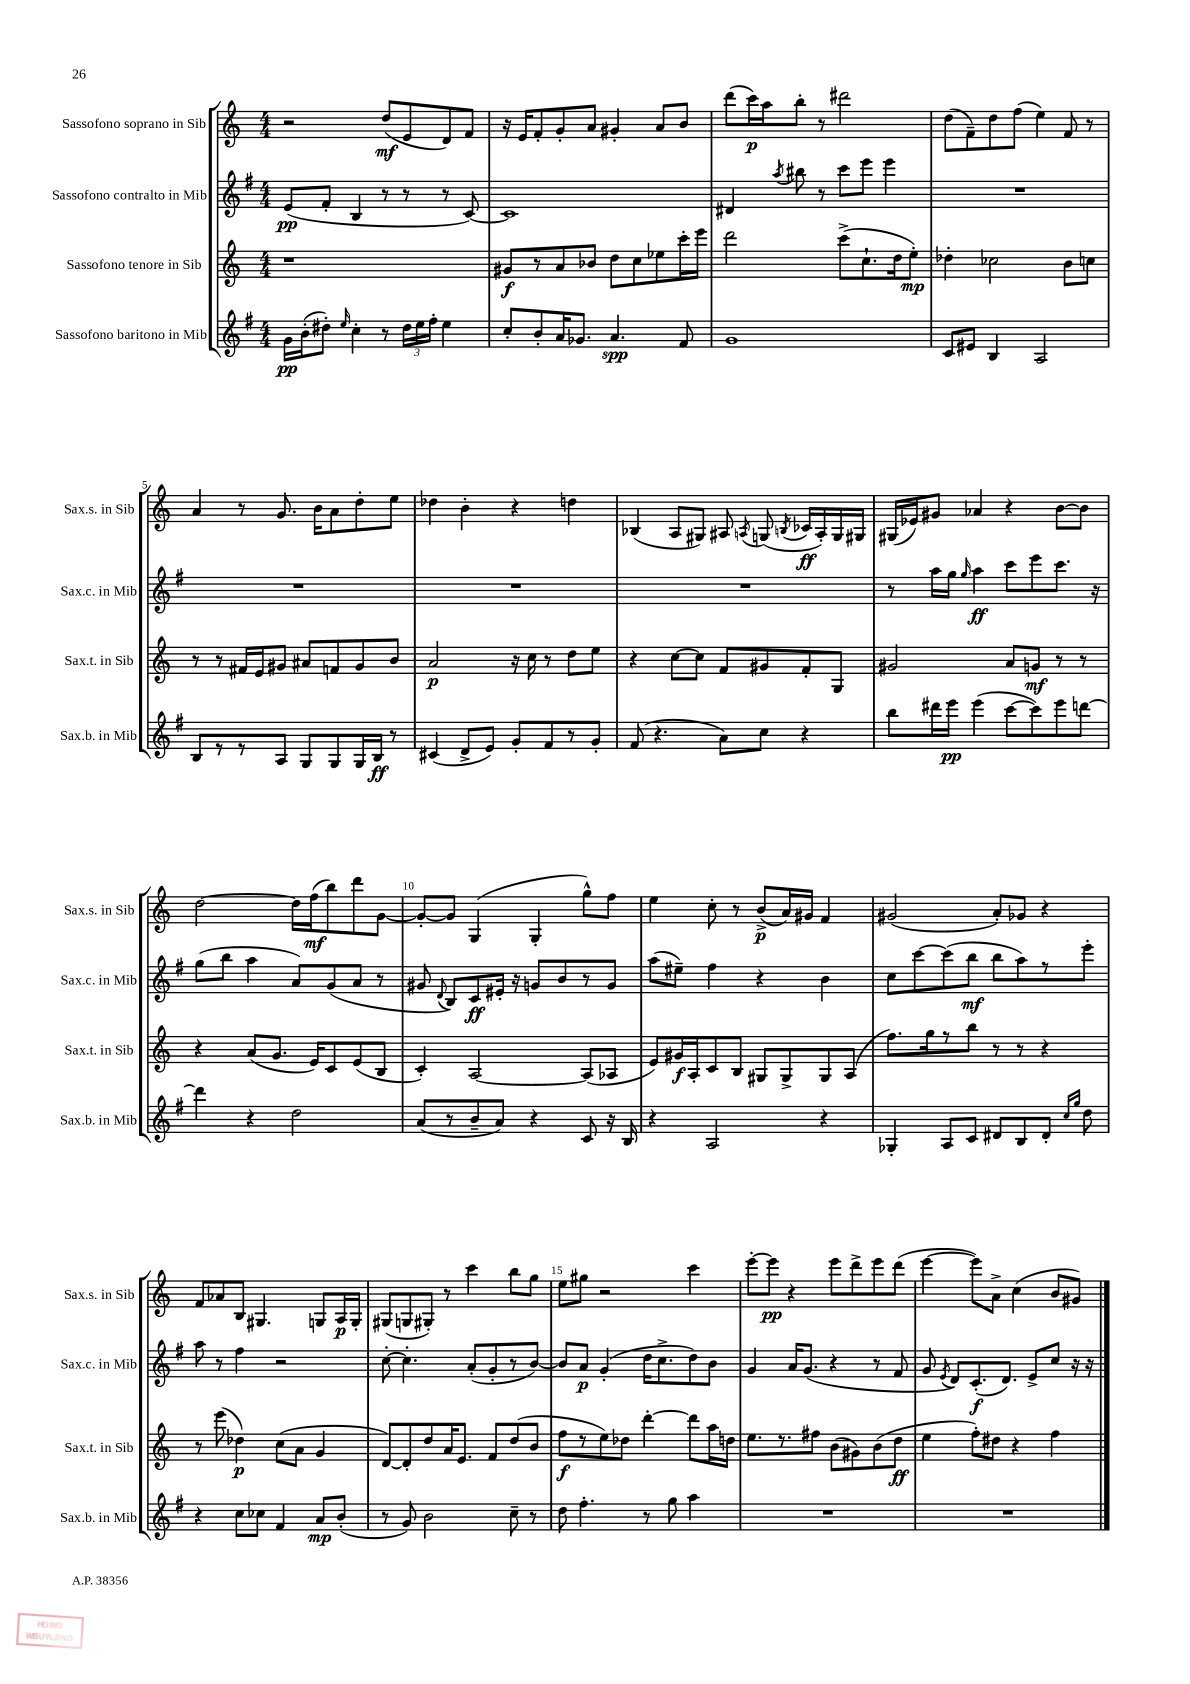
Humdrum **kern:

**kern	**dynam	**kern	**dynam	**kern	**dynam	**kern	**dynam
*part4	*part4	*part3	*part3	*part2	*part2	*part1	*part1
*staff4	*staff4	*staff3	*staff3	*staff2	*staff2	*staff1	*staff1
*I"Sassofono baritono in Mib	*	*I"Sassofono tenore in Sib	*	*I"Sassofono contralto in Mib	*	*I"Sassofono soprano in Sib	*
*I'Sax.b. in Mib	*	*I'Sax.t. in Sib	*	*I'Sax.c. in Mib	*	*I'Sax.s. in Sib	*
*clefG2	*	*clefG2	*	*clefG2	*	*clefG2	*
*k[f#]	*	*k[]	*	*k[f#]	*	*k[]	*
*M4/4	*	*M4/4	*	*M4/4	*	*M4/4	*
=1	=1	=1	=1	=1	=1	=1	=1
16g\LL	pp	1r	.	(8e/L	pp	2r	.
(16b'\J	.	.	.	.	.	.	.
8dd#X'\J)	.	.	.	8f#'/J	.	.	.
16qqee/	.	.	.	.	.	.	.
4cc'\	.	.	.	4B/	.	.	.
8r	.	.	.	8r	.	(8dd/L	mf
24dd#\LL	.	.	.	8r	.	8e/	.
24ee\	.	.	.	.	.	.	.
24ff#'\JJ	.	.	.	.	.	.	.
4ee\	.	.	.	8r	.	8d/)	.
.	.	.	.	[8c/)	.	8f/J	.
=2	=2	=2	=2	=2	=2	=2	=2
8cc'/L	.	8g#X/L	f	1c]	.	16r	.
.	.	.	.	.	.	16e/KL	.
8b'/	.	8r	.	.	.	8f'/	.
16a/K	.	8a/	.	.	.	8g'/	.
8.g-X/J	.	.	.	.	.	.	.
.	.	8b-X/J	.	.	.	8a/J	.
4.a/	spp	8dd\L	.	.	.	4g#X'/	.
.	.	8cc\	.	.	.	.	.
.	.	8ee-X\	.	.	.	8a/L	.
8f#/	.	16ccc'\L	.	.	.	8b/J	.
.	.	16eee\JJ	.	.	.	.	.
=3	=3	=3	=3	=3	=3	=3	=3
1g	.	2ddd\	.	4d#X/	.	(8ddd\L	.
.	.	.	.	.	.	16ccc\L)	p
.	.	.	.	.	.	16aa\J	.
.	.	.	.	8qaa/	.	.	.
.	.	.	.	8bb#X\	.	8bb'\J	.
.	.	.	.	8r	.	8r	.
.	.	(8ccc^\L	.	8ccc\L	.	2ddd#X\	.
.	.	8.cc`\	.	8eee\J	.	.	.
.	.	.	.	4eee\	.	.	.
.	.	16dd\k	.	.	.	.	.
.	.	8ee'\J)	mp	.	.	.	.
=4	=4	=4	=4	=4	=4	=4	=4
8c/L	.	4dd-X'\	.	1r	.	(8dd\L	.
8e#X/J	.	.	.	.	.	8f~\)	.
4B/	.	2cc-X\	.	.	.	8dd\	.
.	.	.	.	.	.	(8ff\J	.
2A/	.	.	.	.	.	4ee\)	.
.	.	8b\L	.	.	.	8f/	.
.	.	8ccn\J	.	.	.	8r	.
!!LO:LB:g=z
=5	=5	=5	=5	=5	=5	=5	=5
8B/L	.	8r	.	1r	.	4a/	.
8r	.	8r	.	.	.	.	.
8r	.	16f#X/LL	.	.	.	8r	.
.	.	16e/J	.	.	.	.	.
8A/J	.	8g#X/J	.	.	.	8.g/	.
8G/L	.	8a#X/L	.	.	.	.	.
.	.	.	.	.	.	16b\KL	.
8G/	.	8fn/	.	.	.	8a\	.
16G/L	.	8g#/	.	.	.	8dd'\	.
16B/JJ	ff	.	.	.	.	.	.
8r	.	8b/J	.	.	.	8ee\J	.
=6	=6	=6	=6	=6	=6	=6	=6
(4c#X/	.	2a/	p	1r	.	4dd-X\	.
8d^/L	.	.	.	.	.	4b'\	.
8e/J)	.	.	.	.	.	.	.
8g'/L	.	16r	.	.	.	4r	.
.	.	16cc\	.	.	.	.	.
8f#/	.	8r	.	.	.	.	.
8r	.	8dd\L	.	.	.	4ddn\	.
8g'/J	.	8ee\J	.	.	.	.	.
=7	=7	=7	=7	=7	=7	=7	=7
(8f#/	.	4r	.	1r	.	(4B-X/	.
4.r	.	.	.	.	.	.	.
.	.	[8cc\L	.	.	.	8A/L	.
.	.	8cc\J]	.	.	.	8G#X/J)	.
8a\L)	.	8f/L	.	.	.	8A#X/	.
.	.	.	.	.	.	8qAn/	.
8cc\J	.	8g#X/	.	.	.	(8Gn/	.
.	.	.	.	.	.	8qBn/	.
4r	.	8f'/	.	.	.	16c-X/LL	ff
.	.	.	.	.	.	16A'/)	.
.	.	8G/J	.	.	.	16G/	.
.	.	.	.	.	.	16G#X/JJ	.
=8	=8	=8	=8	=8	=8	=8	=8
8bb\L	.	2g#X/	.	8r	.	(16G#X/LL	.
.	.	.	.	.	.	16e-X/J)	.
16ddd#X\L	.	.	.	16aa\LL	.	8g#X/J	.
16eee\JJ	pp	.	.	16gg\JJ	.	.	.
.	.	.	.	16qqgg/	.	.	.
(4eee\	.	.	.	4aa\	ff	4a-X/	.
[8ccc\L	.	8a/L	.	8ccc\L	.	4r	.
8ccc\])	.	8gn/J	mf	8eee\	.	.	.
8eee\	.	8r	.	8.ccc\J	.	[8b\L	.
[8dddn\J	.	8r	.	.	.	8b\J]	.
.	.	.	.	16r	.	.	.
!!LO:LB:g=z
=9	=9	=9	=9	=9	=9	=9	=9
4ddd\]	.	4r	.	(8gg\L	.	[2dd\	.
.	.	.	.	8bb\J	.	.	.
4r	.	(8a/L	.	4aa\	.	.	.
.	.	8.g/J	.	.	.	.	.
2dd\	.	.	.	8a/L)	.	16dd\LL]	.
.	.	16e/KL)	.	.	.	(16ff\J	mf
.	.	8c/	.	(8g/	.	8bb\)	.
.	.	(8e/	.	8a/J	.	8ddd\	.
.	.	8B/J	.	8r	.	[8g\J	.
=10	=10	=10	=10	=10	=10	=10	=10
(8a/L	.	4c'/)	.	8g#X/	.	8g'/L_	.
.	.	.	.	8qqd/	.	.	.
8r	.	.	.	8B/L)	.	8g/J]	.
8b~/	.	[2A/	.	8c/	ff	(4G/	.
8a/J)	.	.	.	16e#X'/Jk	.	.	.
.	.	.	.	16r	.	.	.
4r	.	.	.	8gn/L	.	4G'/	.
.	.	.	.	8b/	.	.	.
8c/	.	(8A/L]	.	8r	.	8gg^^\L)	.
16r	.	8A-X/J	.	8g/J	.	8ff\J	.
16B/	.	.	.	.	.	.	.
=11	=11	=11	=11	=11	=11	=11	=11
4r	.	8e/L)	.	(8aa\L	.	4ee\	.
.	.	16g#X/L	f	8ee#X~\J)	.	.	.
.	.	16A'/J	.	.	.	.	.
2A/	.	8c/	.	4ff#\	.	8cc'\	.
.	.	8B/J	.	.	.	8r	.
.	.	8G#X/L	.	4r	.	(8b^/L	p
.	.	8G#^/	.	.	.	16a/L)	.
.	.	.	.	.	.	16g#X/JJ	.
4r	.	8G#/	.	4b\	.	4f/	.
.	.	(8A/J	.	.	.	.	.
=12	=12	=12	=12	=12	=12	=12	=12
4G-X'/	.	8.ff\L)	.	8cc\L	.	(2g#X/	.
.	.	.	.	[8ccc\	.	.	.
.	.	16gg\k	.	.	.	.	.
8A/L	.	8r	.	(8ccc\]	.	.	.
8c/J	.	8bb\J	.	8bb\J	mf	.	.
8d#X/L	.	8r	.	8bb\L	.	8a'/L)	.
8B/	.	8r	.	8aa\)	.	8g-X/J	.
8d#'/J	.	4r	.	8r	.	4r	.
16qqcc/LL	.	.	.	.	.	.	.
16qqgg/JJ	.	.	.	.	.	.	.
8dd\	.	.	.	8eee'\J	.	.	.
!!LO:LB:g=z
=13	=13	=13	=13	=13	=13	=13	=13
4r	.	8r	.	8aa\	.	8f/L	.
.	.	(8eee\	.	8r	.	8a-X/	.
8cc\L	.	4dd-X\)	p	4ff#\	.	8B/J	.
8cc-X\J	.	.	.	.	.	4.G#X/	.
4f#/	.	(8cc\L	.	2r	.	.	.
.	.	8a\J	.	.	.	.	.
8a/L	mp	4g/	.	.	.	8Gn/L	.
(8b'/J	.	.	.	.	.	16A/L	p
.	.	.	.	.	.	16G'/JJ	.
=14	=14	=14	=14	=14	=14	=14	=14
8r	.	[8d/L)	.	[8cc'\	.	(8G#X/L	.
8g/)	.	8d'/]	.	4.cc'\]	.	8Gn/	.
2b\	.	8dd/	.	.	.	8G#X'/J)	.
.	.	16a/K	.	.	.	8r	.
.	.	8.e/J	.	.	.	.	.
.	.	.	.	(8a'/L	.	4ccc\	.
.	.	8f/L	.	8g'/	.	.	.
8cc~\	.	(8dd/	.	8r	.	8bb\L	.
8r	.	8b/J	.	[8b/J)	.	8gg\J	.
=15	=15	=15	=15	=15	=15	=15	=15
8dd\	.	8ff\L	f	8b/L]	.	8ee\L	.
4.ff#'\	.	8r	.	8a/J	p	8gg#X\J	.
.	.	8ee\)	.	(4g'/	.	2r	.
.	.	8dd-X\J	.	.	.	.	.
8r	.	[4ddd'\	.	16dd\KL	.	.	.
.	.	.	.	8.cc^\	.	.	.
8gg\	.	.	.	.	.	.	.
4aa\	.	8ddd\L]	.	8dd\)	.	4ccc\	.
.	.	16aa\L	.	8b\J	.	.	.
.	.	16ddn\JJ	.	.	.	.	.
=16	=16	=16	=16	=16	=16	=16	=16
1r	.	8.ee\L	.	4g/	.	[8eee'\L	.
.	.	.	.	.	.	8eee\J]	pp
.	.	8.r	.	.	.	.	.
.	.	.	.	16a/KL	.	4r	.
.	.	.	.	(8.g/J	.	.	.
.	.	8ff#X\J	.	.	.	.	.
.	.	(8b\L	.	4r	.	8eee\L	.
.	.	8g#X\)	.	.	.	8ddd^\	.
.	.	(8b\	.	8r	.	8eee\	.
.	.	8dd\J	ff	8f#/	.	(8ddd\J	.
=17	=17	=17	=17	=17	=17	=17	=17
1r	.	4ee\	.	8g/	.	[4eee\	.
.	.	.	.	8qe/	.	.	.
.	.	.	.	8d/L)	.	.	.
.	.	8ff'\L)	.	(8.c'/	f	8eee\L])	.
.	.	8dd#X\J	.	.	.	8a^\J	.
.	.	.	.	8.d/J)	.	.	.
.	.	4r	.	.	.	(4cc\	.
.	.	.	.	8e^/L	.	.	.
.	.	4ff\	.	8cc/J	.	8b/L	.
.	.	.	.	16r	.	8g#X/J)	.
.	.	.	.	16r	.	.	.
==	==	==	==	==	==	==	==
*-	*-	*-	*-	*-	*-	*-	*-
